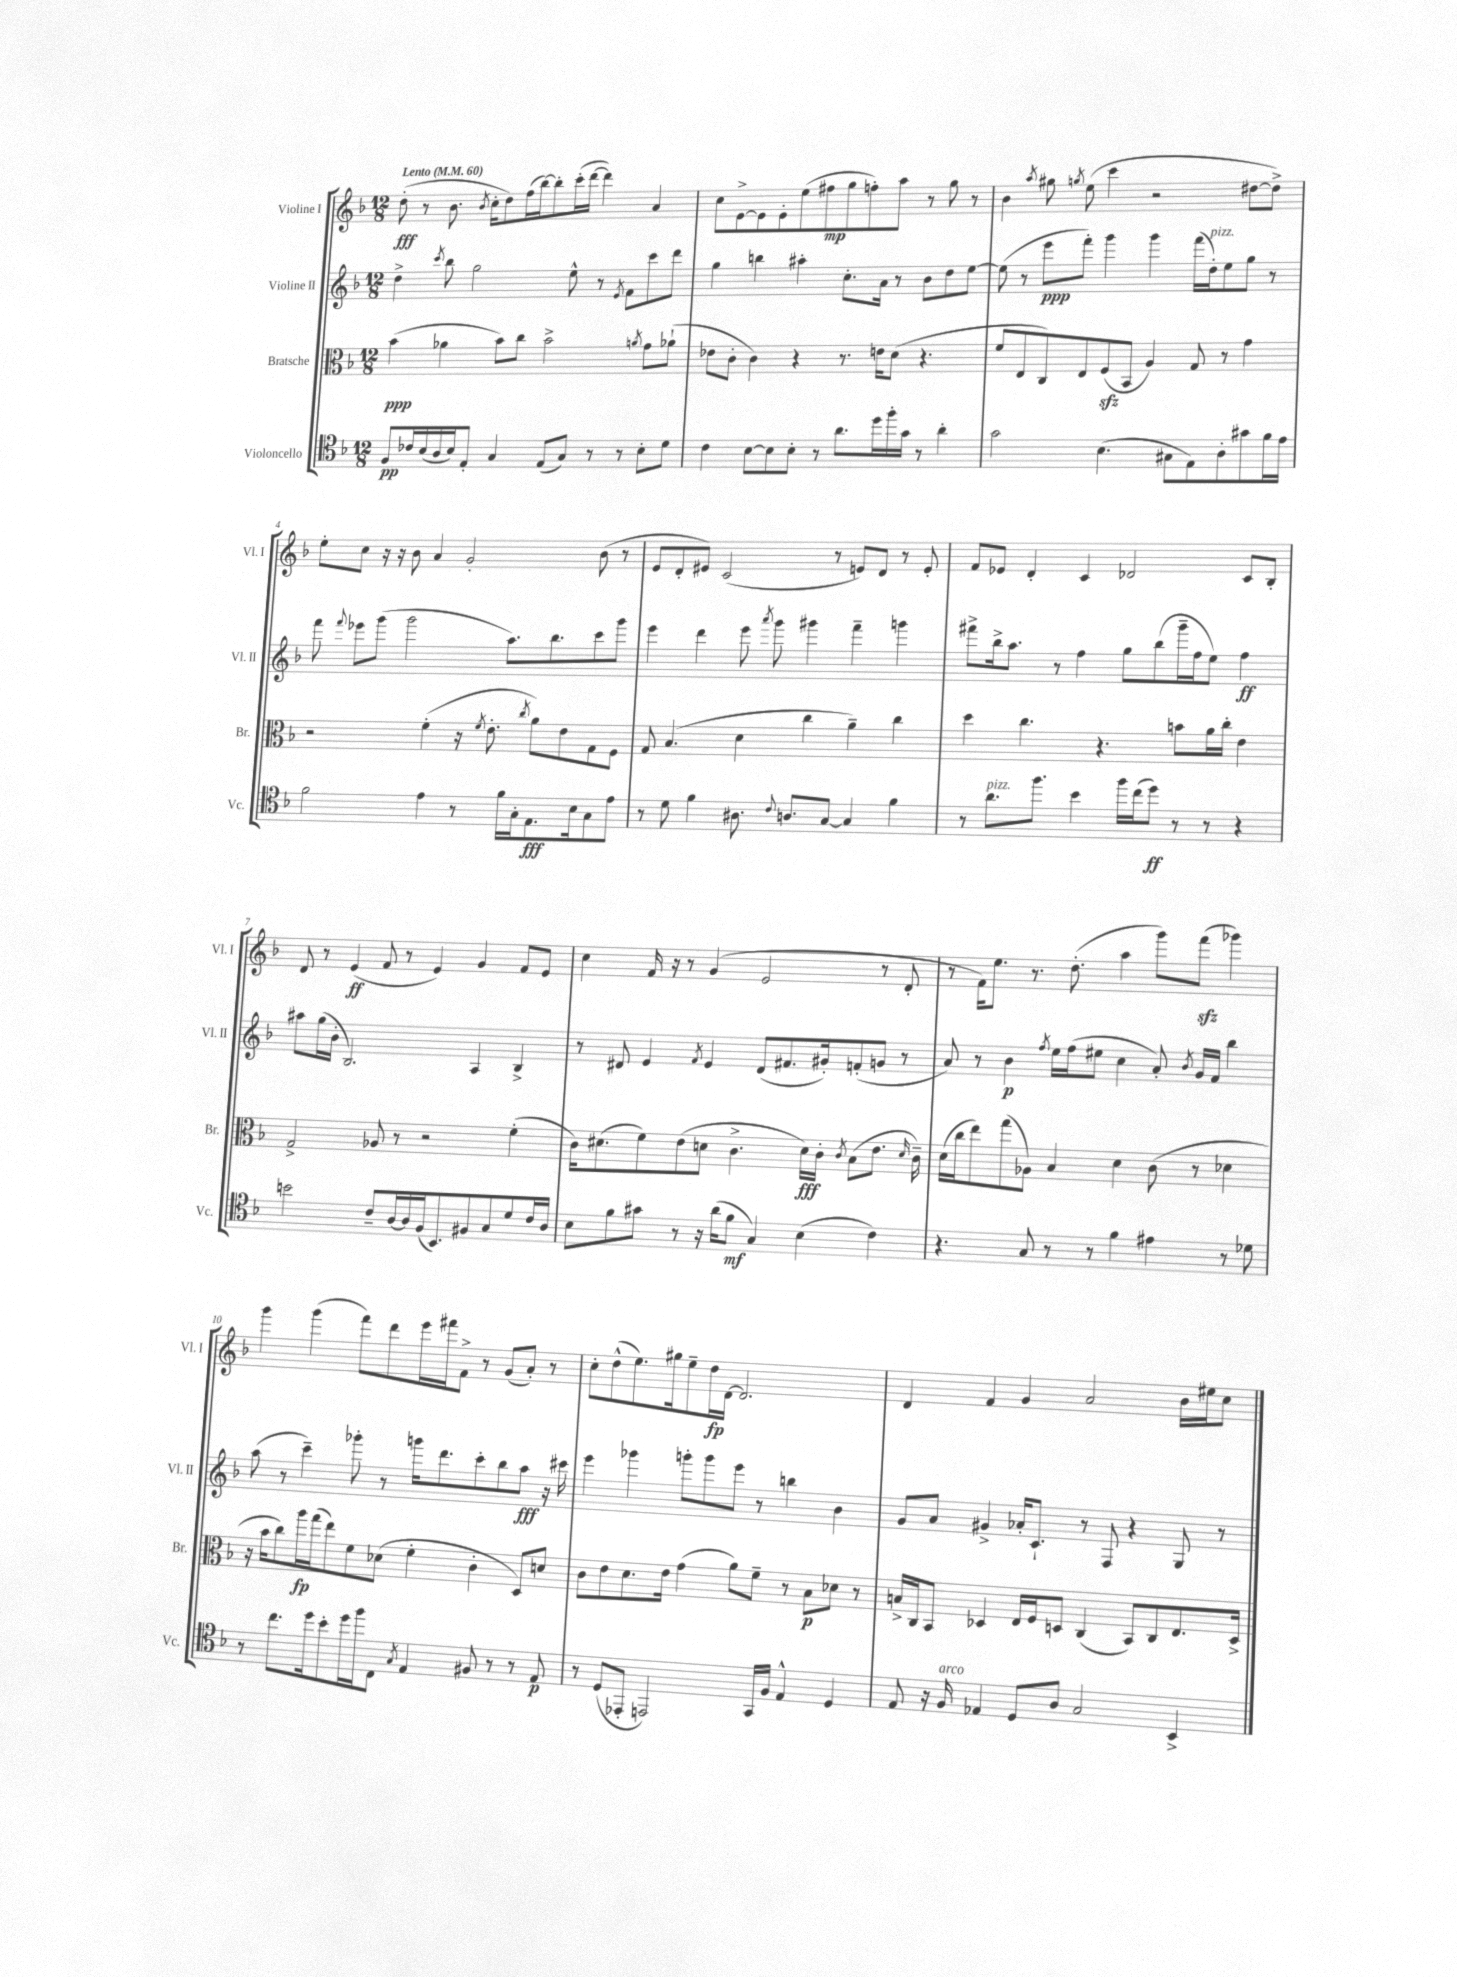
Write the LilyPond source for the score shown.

<<
\new StaffGroup <<
\new Staff = "s0" \with { instrumentName = "Violine I" shortInstrumentName = "Vl. I" } {
    \clef treble \key f \major \numericTimeSignature \time 12/8 \tempo "Lento" 4 = 60
    \autoBeamOff d''8-.\fff( r8 bes'8. \acciaccatura { bes'8 } c''16[-. d''8) f''16( bes''16~) bes''8-. c'''16-.( d'''16]~ d'''4) a'4 |
    c''8[ e'8~-> e'8 e'8-. e''8( fis''8\mp g''8 f''8-.) a''8] r8 g''8 r8 |
    bes'4 \acciaccatura { a''8 } gis''8 \acciaccatura { g''8 } e''8( c'''4 r2 dis''8[~ dis''8]->) |
    e''8[-. c''8] r16 r16 bes'8 a'4 g'2-. bes'8( r8 |
    e'8[ d'8-. eis'8]) c'2( r8 e'8[) d'8] r8 e'8-. |
    f'8[ ees'8] d'4-. c'4 des'2 c'8[ bes8]-. |
    d'8 r8 e'4\ff( f'8 r8 e'4) g'4 f'8[ e'8] |
    c''4 f'16 r16 r8 g'4( e'2 r8 d'8-. |
    r8 f'16[) e''8.] r8. d''8.-.( a''4 g'''8[) f'''8]\sfz( ges'''4) |
    g'''4 g'''4( f'''8[) d'''8 e'''16 fis'''16 f'8]-> r8 g'8[( a'8]-.) r8 |
    c''8[-. d''8-^( e''8.) gis''16 e''8-- d''16\fp d'16]~ d'2. |
    d'4 f'4 g'4 a'2 bes'16[ eis''16 c''8] \bar "|." |
}
\new Staff = "s1" \with { instrumentName = "Violine II" shortInstrumentName = "Vl. II" } {
    \clef treble \key f \major \numericTimeSignature \time 12/8
    \autoBeamOff d''4-> \acciaccatura { c'''8 } bes''8 g''2 e''8-^ r8 \acciaccatura { e'8 } f'8[ c'''8 d'''8] |
    g''4 b''4 ais''4-. c''8.[-. a'16] r8 bes'8[ d''8 e''8]~ |
    e''8( r8 e'''8[\ppp f'''8]-.) g'''4 g'''4 f'''16[( d''16-.^\markup { \italic "pizz." }) e''8 g''8] r8 |
    f'''8 \appoggiatura { f'''8 } ees'''8[ g'''8]( g'''2 a''8.[) bes''8. c'''8 g'''8] |
    e'''4 d'''4 e'''8 \acciaccatura { a'''8 } g'''8 gis'''4 f'''4-- g'''4 |
    fis'''8[-> bes''16-> a''8.] r8 f''4 g''8[ bes''8( g'''16-- f''16 e''8]) f''4\ff |
    ais''8[ g''16( bes'16]-. bes2.) a4 bes4-> |
    r8 dis'8 e'4 \acciaccatura { f'8 } e'4 dis'8[( fis'8. gis'16-.) f'8-.( g'8] r8 |
    a'8) r8 bes'4\p \acciaccatura { f''8 } e''16[ f''16( eis''8] c''4 a'8-.) \acciaccatura { bes'8 } g'16[ f'16] bes''4 |
    a''8( r8 c'''4--) ges'''8-. r8 g'''16[ d'''8. c'''8-. bes''8 a''8]\fff r16 cis'''16 |
    e'''4 ges'''4 g'''8[-. g'''8 e'''8] r8 b''4 bes'4 |
    g'8[ a'8] gis'4-> aes'16[-. c'8.]-! r8 f8 r4 g8 r8 \bar "|." |
}
\new Staff = "s2" \with { instrumentName = "Bratsche" shortInstrumentName = "Br." } {
    \clef alto \key f \major \numericTimeSignature \time 12/8
    \autoBeamOff bes'4\ppp( aes'4 bes'8[) c''8] bes'2-> \acciaccatura { a'8 } g'8[ aes'8]-!( |
    ees'8[ c'8]-. c'4) r4 r8. e'16[ d'8]( r4. |
    f'8[ e8 c8) e8 f8\sfz( bes,8] a4) g8 r8 g'4 |
    r2 f'4-.( r16 \acciaccatura { f'8 } e'8.-. \acciaccatura { c''8 } a'8[) e'8 g8 f8] |
    g8 bes4.( d'4 c''4 a'4--) c''4 |
    d''4 c''4. r4. b'8[ a'16 c''16]-. e'4 |
    g2-> aes8 r8 r2 f'4-.( |
    c'16[) dis'8.( f'8) e'8( d'8] c'4.-> d'16[\fff) c'16]-. \acciaccatura { c'8 } bes8[( e'8.] \grace { d'16 } c'16--) |
    d'16[( c''16 e''8) g''8( aes8]) bes4 d'4 c'8( r8 des'4 |
    r16 bes'16[ c''8) a''16\fp g''16( e''8) f'8 des'8]( f'4-. c'4-. d8[) d'8] |
    c'8[ e'8 d'8. e'16] g'4( a'8[) f'8]-- r8 bes8[\p des'8] r8 |
    b16[-> c16 bes,8] des4 e16[ f16 d8] c4( bes,8[) c8 e8. d16]-> \bar "|." |
}
\new Staff = "s3" \with { instrumentName = "Violoncello" shortInstrumentName = "Vc." } {
    \clef tenor \key f \major \numericTimeSignature \time 12/8
    \autoBeamOff f8[\pp ces'16 bes16( a16 bes16) e8]-. g4 e8[( g8]) r8 r8 bes8[-. d'8] |
    c'4 bes8[~ bes8 bes8]-. r8 a'8.[ d''16 f''16-. g'16] r8 a'4-. |
    g'2 bes4.( gis8[ e8) a8-. gis'8 f'16 e'16] |
    f'2 e'4 r8 f'16[ g16-. e8.\fff bes16 g8 e'8] |
    r8 d'8 f'4 ais8. \appoggiatura { c'8 } a8.[ g8]~ g4 f'4 |
    r8 a'8.[^\markup { \italic "pizz." } f''8.] bes'4 f''16[ c''16( d''8]\ff) r8 r8 r4 |
    b'2 c'8[-- a16~ a16 f16( bes,8.) fis8 g8 d'8 c'16 a16] |
    bes8[ f'8 gis'8] r8 r16 a'16[( f'8]\mf g4) bes4( c'4) |
    r4. g8 r8 r8 f'4 eis'4 r8 des'8 |
    r8 c''8.[ d''16 bes'8-. d''16 f''16 c8] \acciaccatura { g8 } e4 fis8 r8 r8 e8\p |
    r8 d8[( ees,8]-. e,2) g,16[ f16] e4-^ d4 |
    e8 r16 f16^\markup { \italic "arco" } ees4 d8[ a8] g2 bes,4-> \bar "|." |
}
>>
>>
